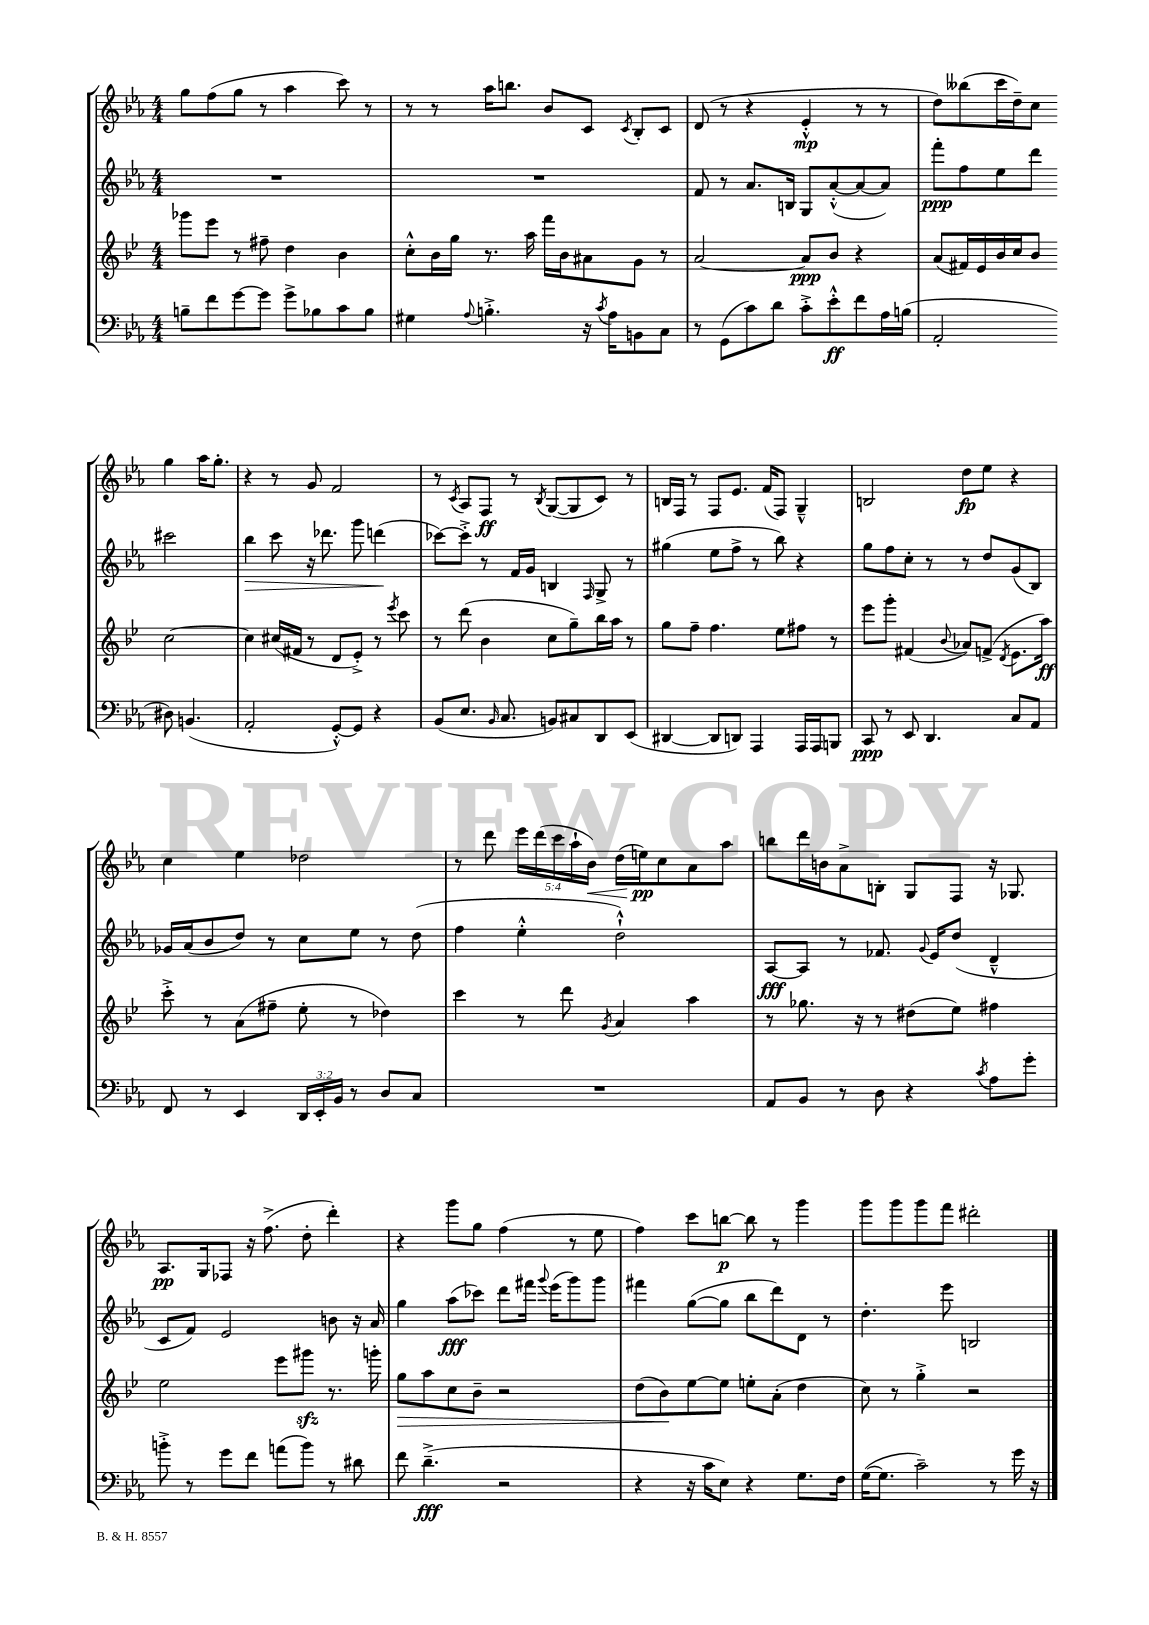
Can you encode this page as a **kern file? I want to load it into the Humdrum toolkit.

**kern	**kern	**kern	**kern
*staff4	*staff3	*staff2	*staff1
*clefF4	*clefG2	*clefG2	*clefG2
*k[b-e-a-]	*k[b-e-]	*k[b-e-a-]	*k[b-e-a-]
*M4/4	*M4/4	*M4/4	*M4/4
8B~\L	8ggg-\L	1r	8gg\L
8f\	8eee-\J	.	(8ff\
[8g\	8r	.	8gg\J
8g\]J	8ff#~\	.	8r
8g^\L	4dd\	.	4aa-\
8B-\	.	.	.
8c\	4b-\	.	8ccc\)
8B-\J	.	.	8r
=	=	=	=
4G#\	8cc'^^\L	1r	8r
.	16b-\L	.	8r
.	16gg\JJ	.	.
8qqA-/	.	.	.
4.B'^\	8.r	.	16aa-\LK
.	.	.	8.bb\J
.	16aa\	.	.
.	16fff\LL	.	8b-/L
.	16b-\J	.	.
16r	8a#\	.	8c/J
8qc/	.	.	.
16A-\LK	.	.	.
.	.	.	8qc/
8BB\	8g\J	.	8B-'/L
8C\J	8r	.	8c/J
=	=	=	=
8r	[2a/	8f/	(8d/
(8GG\L	.	8r	8r
8c\)	.	8.a-/L	4r
8d\J	.	.	.
.	.	16B/Jk	.
8c'^\L	8a/]L	8G/L	4e-'^^/
8e-'^^\	8b-/J	([8a-'^^/	.
8f\	4r	8a-/_	8r
16A-\L	.	8a-/]J)	8r
(16B\JJ	.	.	.
=	=	=	=
2AA-'/	(8a/L	8fff'\L	8dd\L)
.	16f#/L)	8ff\	(8bb--\
.	16e-/	.	.
.	16b-/	8ee-\	16ccc\L
.	16cc/J	.	16dd~\J)
.	8b-/J	8ddd\J	8cc\J
8D#\)	[2cc\	2ccc#\	4gg\
(4.BB/	.	.	.
.	.	.	16aa-\LK
.	.	.	8.gg'\J
=	=	=	=
2AA-'/	4cc\]	4bb-\	4r
.	(16cc#/LL	8ccc\	8r
.	16f#/JJ	.	.
.	8r	16r	8g/
.	.	8.ddd-\	.
[8GG'^^/L)	8d/L	.	2f/
8GG/]J	8e-'^/J)	8ggg\	.
4r	8r	(4ddd\	.
.	8qeee-/	.	.
.	8ccc\	.	.
=	=	=	=
(8BB-/L	8r	[8ccc-\L)	8r
.	.	.	8qc/
8.E-/J	(8ddd\	8ccc-'^\]J	8A-/L
.	4b-\	8r	8F/J
16qqBB-/	.	.	.
8.C/	.	.	.
.	.	16f/LL	8r
.	.	16g/JJ	.
.	.	.	8qB-/
8BB/L)	8cc\L	4B/	([8G/L
8C#/	8gg~\)	.	8G/]
.	.	16qqF/	.
8DD/	16bb-\L	8G^/	8c/J)
.	16aa\JJ	.	.
(8EE-/J	8r	8r	8r
=	=	=	=
[4DD#/	8gg\L	(4gg#\	16B/LL
.	.	.	16F/JJ
.	8ff~\J	.	8r
8DD#/]L	4.ff\	8ee-\L	8F/L
8DD/J)	.	8ff^\J	8.e-/J
4AAA-/	.	8r	.
.	.	.	(16f/LK
.	8ee-\L	8bb-\)	8F/J)
16AAA-/LL	8ff#\J	4r	4G~^^/
16AAA-/J	.	.	.
8BBB/J	8r	.	.
=	=	=	=
8CC/	8eee-\L	8gg\L	2B/
8r	8ggg'\J	8ff\	.
8EE-/	(4f#/	8cc'\J	.
4.DD/	.	8r	.
.	8qqb-/	.	.
.	8a-/L)	8r	8dd\L
.	(8f^/J	8dd/L	8ee-\J
.	8qd/	.	.
8C/L	8.e-\L	(8g/	4r
8AA-/J	.	8B-/J)	.
.	16aa\Jk)	.	.
=	=	=	=
8FF/	8ccc'^\	16g-/LL	4cc\
.	.	(16a-/J	.
8r	8r	8b-/	.
4EE-/	(8a\L	8dd/J)	4ee-\
.	8ff#~\J	8r	.
24DD/LL	8ee-'\	8cc\L	2dd-\
24EE-'/	.	.	.
24BB-/JJ	.	.	.
8r	8r	8ee-\J	.
8D/L	4dd-\)	8r	.
8C/J	.	(8dd\	.
=	=	=	=
1r	4ccc\	4ff\	8r
.	.	.	8ddd\
.	8r	4ee-'^^\	20eee-\LL
.	.	.	(20ddd\
.	.	.	20ccc\
.	8ddd\	.	.
.	.	.	20aa-`\
.	.	.	20b-\JJ)
.	8qg/	.	.
.	4a/	2dd`^^\)	(16dd\LL
.	.	.	16ee\J)
.	.	.	8cc\
.	4aa\	.	8a-\
.	.	.	8aa-\J
=	=	=	=
8AA-/L	8r	[8A-/L	8bb\L
8BB-/J	8.gg-\	8A-/]J	16ddd\L
.	.	.	16b\J
8r	.	8r	8a-^\
.	16r	.	.
8D\	8r	8.f-/	8B'\J
4r	(8dd#\L	.	8G/L
.	.	8qqg/	.
.	.	16e-/LK	.
.	8ee-\J)	(8dd/J	8F/J
8qc/	.	.	.
8A-\L	4ff#\	4d~^^/	16r
.	.	.	8.G-/
8g'\J	.	.	.
=	=	=	=
8b'^\	2ee-\	8c/L	8.A-/L
8r	.	8f/J)	.
.	.	.	16G/k
8g\L	.	2e-/	8F-/J
8f\J	.	.	16r
.	.	.	(8.ff^\
(8a\L	8eee-\L	.	.
8b\J)	8ggg#\J	.	8dd'\
8r	8.r	8b\	4ddd'\)
8d#\	.	16r	.
.	16ggg'\	16a-/	.
=	=	=	=
8f\	8gg\L	4gg\	4r
(4.d~^\	8aa\	.	.
.	8cc\	(8aa-\L	8ggg\L
.	8b-~\J	8ccc-\J)	8gg\J
2r	2r	8ddd\L	(4ff\
.	.	16fff#\Jk	.
.	.	8qqggg/	.
.	.	(16eee-\LK	.
.	.	8ggg\)	8r
.	.	8ggg\J	8ee-\
=	=	=	=
4r	(8dd\L	4fff#\	4ff\)
.	8b-\)	.	.
16r	[8ee-\	([8gg\L	8ccc\L
16c\LK	.	.	.
8E-\J)	8ee-\]J	8gg\]J	[8bb\J
4r	8ee'\L	8bb-\L	8bb\]
.	(8a'\J	8ddd\)	8r
8.G\L	4dd\	8d\J	4ggg\
.	.	8r	.
16F\Jk	.	.	.
=	=	=	=
([16G\LK	8cc\)	4.dd'\	8ggg\L
8.G\]J	.	.	.
.	8r	.	8ggg\
2c~\)	4gg'^\	.	8ggg\
.	.	8eee-\	8fff\J
.	2r	2B/	2ddd#'\
8r	.	.	.
16g\	.	.	.
16r	.	.	.
==	==	==	==
*-	*-	*-	*-
